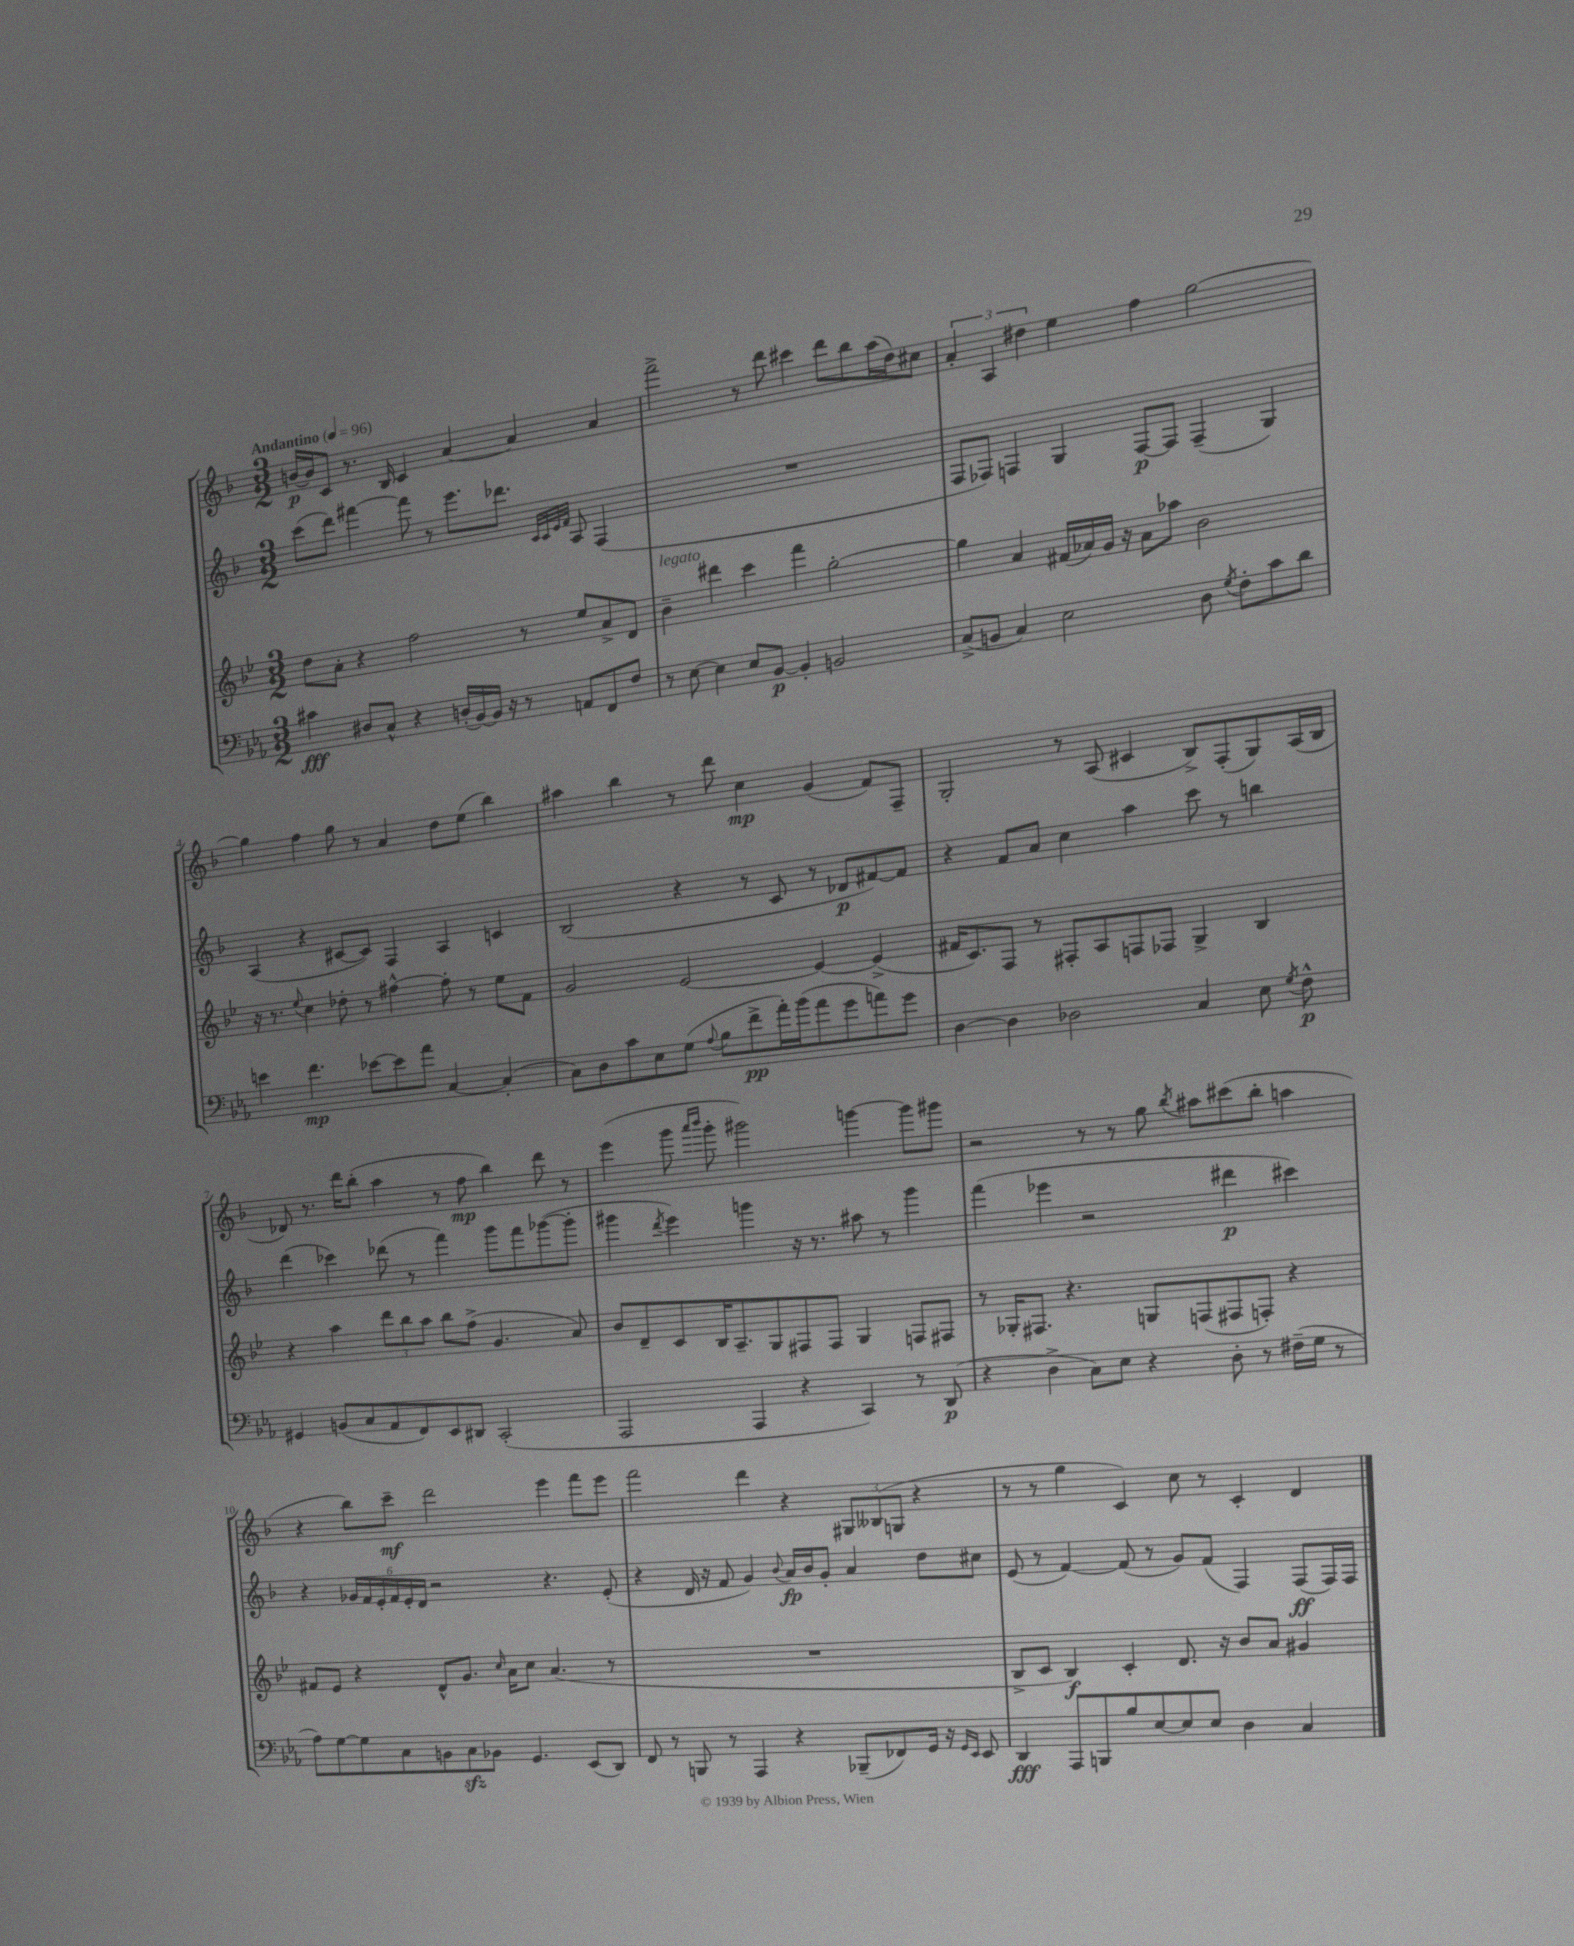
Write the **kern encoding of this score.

**kern	**dynam	**kern	**dynam	**kern	**dynam	**kern	**dynam
*part4	*part4	*part3	*part3	*part2	*part2	*part1	*part1
*staff4	*staff4	*staff3	*staff3	*staff2	*staff2	*staff1	*staff1
*clefF4	*	*clefG2	*	*clefG2	*	*clefG2	*
*k[b-e-a-]	*	*k[b-e-]	*	*k[b-]	*	*k[b-]	*
*M3/2	*	*M3/2	*	*M3/2	*	*M3/2	*
*MM96	*	*MM96	*	*MM96	*	*MM96	*
=1	=1	=1	=1	=1	=1	=1	=1
!	!	!	!	!	!	!LO:TX:a:B:t=Andantino	!
4c#X\	fff	8dd\L	.	(8ccc\L	.	[16bn/LL	p
.	.	.	.	.	.	16b/J]	.
.	.	8a'\J	.	8ddd\J)	.	8c/J	.
8D#X/L	.	4r	.	[4fff#X\	.	8.r	.
8C^^/J	.	.	.	.	.	.	.
.	.	.	.	.	.	16B-/	.
4r	.	2ff\	.	8fff#\]	.	4c/	.
.	.	.	.	8r	.	.	.
(16Dn'/LL	.	.	.	8.eee\L	.	[4a/	.
[16BB-/)	.	.	.	.	.	.	.
16BB-/JJ]	.	.	.	.	.	.	.
16r	.	.	.	8.ddd-X\J	.	.	.
8r	.	8r	.	.	.	4a/]	.
.	.	.	.	32qqc/LLL	.	.	.
.	.	.	.	32qqc/	.	.	.
.	.	.	.	32qqe/	.	.	.
.	.	.	.	32qqf/JJJ	.	.	.
8AAn/L	.	8ee-/L	.	8A/	.	.	.
8FF/	.	8a^/	.	(4F/	.	4a/	.
8F/J	.	8d/J	.	.	.	.	.
=2	=2	=2	=2	=2	=2	=2	=2
!	!	!LO:TX:a:i:t=legato	!	!	!	!	!
8r	.	4b-~\	.	1.r	.	2fff^\	.
[8E-\	.	.	.	.	.	.	.
4E-\]	.	4ddd#X\	.	.	.	.	.
8E-/L	.	4ccc\	.	.	.	8r	.
[8BB-/J	p	.	.	.	.	8ddd\	.
4BB-'/]	.	4fff\	.	.	.	4ccc#X\	.
2BBn/	.	[2gg'\	.	.	.	8ddd\L	.
.	.	.	.	.	.	8bb-\	.
.	.	.	.	.	.	(16aa\L	.
.	.	.	.	.	.	16dd\J)	.
.	.	.	.	.	.	8cc#X\J	.
=3	=3	=3	=3	=3	=3	=3	=3
(8C^/L	.	4gg\]	.	8F/L	.	6a'/	.
8BBn/J	.	.	.	8F-X/J)	.	.	.
.	.	.	.	.	.	6A/	.
4C/)	.	4a/	.	4Fn/	.	.	.
.	.	.	.	.	.	6dd#X\	.
2E-\	.	(16f#X/LL	.	4G/	.	4ee\	.
.	.	16a-X/)	.	.	.	.	.
.	.	16g/JJ	.	.	.	.	.
.	.	16r	.	.	.	.	.
.	.	8a-\L	.	[8F/L	p	4ff\	.
.	.	8aa-X\J	.	8F/J]	.	.	.
8D\	.	2b-\	.	(4F~/	.	[2gg\	.
8qG/	.	.	.	.	.	.	.
8F'\L	.	.	.	.	.	.	.
8c\	.	.	.	4G/)	.	.	.
8d\J	.	.	.	.	.	.	.
!!LO:LB:g=z
=4	=4	=4	=4	=4	=4	=4	=4
4en\	.	16r	.	(4A/	.	4gg\]	.
.	.	8.r	.	.	.	.	.
.	.	8qqee-/	.	.	.	.	.
4.f\	mp	4cc\	.	4r	.	4ff\	.
.	.	8dd-X'\	.	[8c#X/L	.	8gg\	.
[8e-X\L	.	8r	.	8c#/J])	.	8r	.
8e-\]	.	[4ff#X^^\	.	4F/	.	4a/	.
8a-\J	.	.	.	.	.	.	.
[4C/	.	8ff#'\]	.	4A/	.	8dd\L	.
.	.	8r	.	.	.	(8ee\J	.
(4C'/]	.	8ee-\L	.	4cn/	.	4bb-\)	.
.	.	8f\J	.	.	.	.	.
=5	=5	=5	=5	=5	=5	=5	=5
8C\L)	.	2g/	.	(2B-/	.	4aa#X\	.
8D\	.	.	.	.	.	.	.
8c\	.	.	.	.	.	4bb-\	.
8E-\	.	.	.	.	.	.	.
(8G\J	.	[2e-/	.	4r	.	8r	.
8qqA-/	.	.	.	.	.	.	.
8B-\L	.	.	.	.	.	8ddd\	.
8f^\	pp	.	.	8r	.	4cc\	mp
16a-'\L)	.	.	.	8c/	.	.	.
(16b-\J	.	.	.	.	.	.	.
8a-\	.	4e-/_	.	8r	.	(4g/	.
8g\	.	.	.	8d-X/L	p	.	.
8an\)	.	(4e-^/]	.	[8f#X/)	.	8f/L)	.
8g\J	.	.	.	8f#/J]	.	8F~/J	.
=6	=6	=6	=6	=6	=6	=6	=6
[4D\	.	16f#X/KL	.	4r	.	2G'/	.
.	.	8.c/)	.	.	.	.	.
4D\]	.	8F/J	.	8f/L	.	.	.
.	.	8r	.	8a/J	.	.	.
2D-X\	.	8F#X'/L	.	4cc\	.	8r	.
.	.	8A/	.	.	.	(8A/	.
.	.	8Fn/	.	4aa\	.	4c#X/	.
.	.	8F-X/J	.	.	.	.	.
4C/	.	4G^/	.	8ccc\	.	8B-^/L)	.
.	.	.	.	8r	.	(8F'/	.
8E-\	.	4B-/	.	4bbn\	.	8G/)	.
8qG/	.	.	.	.	.	.	.
8F^^\	p	.	.	.	.	(16A/L	.
.	.	.	.	.	.	16B-/JJ	.
!!LO:LB:g=z
=7	=7	=7	=7	=7	=7	=7	=7
4GG#X/	.	4r	.	(4ddd\	.	8d-X/)	.
.	.	.	.	.	.	8.r	.
(8BBn/L	.	4aa\	.	4ccc-X\)	.	.	.
.	.	.	.	.	.	16ddd\KL	.
8C/	.	.	.	.	.	(8bb-'\J	.
8AA-/	.	12ddd\L	.	(8ddd-X\	.	4aa\	.
.	.	12bb-\	.	.	.	.	.
8FF/)	.	.	.	8r	.	.	.
.	.	12aa\J	.	.	.	.	.
8EE-/	.	8bb-\L	.	4fff\)	.	8r	.
8DD#X/J	.	(8ff^\J	.	.	.	8ff\	mp
(2CC'/	.	4.g/	.	8ggg\L	.	4bb-\)	.
.	.	.	.	8fff\	.	.	.
.	.	.	.	([8ggg-X\	.	8ddd\	.
.	.	8a/)	.	8ggg-'\J]	.	8r	.
=8	=8	=8	=8	=8	=8	=8	=8
2AAA-/	.	8b-/L	.	4ggg#X\	.	(4eee\	.
.	.	8d~/	.	.	.	.	.
.	.	.	.	8qddd/	.	.	.
.	.	8c/	.	4eee\)	.	8ggg\	.
.	.	.	.	.	.	16qqaaa/LL	.
.	.	.	.	.	.	16qqbbb-/JJ	.
.	.	16B-/K	.	.	.	8ggg'\	.
.	.	8.A~/	.	.	.	.	.
4AAA-/	.	.	.	4gggn\	.	2ggg#X\)	.
.	.	8G/	.	.	.	.	.
4r	.	8F#X/	.	16r	.	.	.
.	.	.	.	8.r	.	.	.
.	.	8F#/J	.	.	.	.	.
4CC/)	.	4G/	.	8aa#X\	.	[4gggn\	.
.	.	.	.	8r	.	.	.
8r	.	8Fn/L	.	4ggg\	.	8ggg\L]	.
(8DD/	p	8F#X/J	.	.	.	8ggg#X\J	.
=9	=9	=9	=9	=9	=9	=9	=9
4r	.	8r	.	(4fff\	.	2r	.
.	.	16G-X'/KL	.	.	.	.	.
.	.	8.F#X/J	.	.	.	.	.
4D^\	.	.	.	4eee-X\	.	.	.
.	.	4.r	.	.	.	.	.
8C\L)	.	.	.	2r	.	8r	.
8E-\J	.	.	.	.	.	8r	.
4r	.	8Gn/L	.	.	.	8gg\	.
.	.	.	.	.	.	8qbb-/	.
.	.	(8Fn/	.	.	.	8aa#X\L	.
8D'\	.	8F#X/	.	4ddd#X\	p	(8ccc#X\	.
8r	.	8Fn'/J)	.	.	.	8bb-'\J	.
(16F#X~\LL	.	4r	.	4ccc#X\)	.	4aan\	.
16G\JJ	.	.	.	.	.	.	.
8r	.	.	.	.	.	.	.
!!LO:LB:g=z
=10	=10	=10	=10	=10	=10	=10	=10
8A-\L)	.	8f#X/L	.	4r	.	4r	.
[8G\	.	8e-/J	.	.	.	.	.
8G\]	.	4r	.	24g-X/LL	.	8bb-\L)	.
.	.	.	.	24f/	.	.	.
.	.	.	.	24e'/	.	.	.
8C\	.	.	.	24f/	.	8ccc~\J	mf
.	.	.	.	24e'/	.	.	.
.	.	.	.	24d/JJ	.	.	.
8BBn\	.	8d^^/L	.	2r	.	2ddd\	.
8Czz\	.	8.g/J	.	.	.	.	.
8BB-X\J	.	.	.	.	.	.	.
.	.	16qqcc/	.	.	.	.	.
.	.	16a\KL	.	.	.	.	.
4.GG/	.	8cc\J	.	.	.	.	.
.	.	(4.a/	.	4.r	.	4eee\	.
(8EE-/L	.	.	.	.	.	8fff\L	.
8DD/J)	.	8r	.	(8e'/	.	8eee\J	.
=11	=11	=11	=11	=11	=11	=11	=11
8FF/	.	1.r	.	4r	.	2fff\	.
8r	.	.	.	.	.	.	.
8BBBn/	.	.	.	16d/	.	.	.
.	.	.	.	16r	.	.	.
8r	.	.	.	8f/	.	.	.
4AAA-/	.	.	.	4g/)	.	4ddd\	.
.	.	.	.	8qqb-/	.	.	.
4r	.	.	.	16a/LL	fp	4r	.
.	.	.	.	16b-/J	.	.	.
.	.	.	.	8g'/J	.	.	.
(8BBB-X~/L	.	.	.	4a/	.	12G#X/L	.
.	.	.	.	.	.	(12B--X/	.
8FF-X/)	.	.	.	.	.	.	.
.	.	.	.	.	.	12Gn/J	.
16GG/Jk	.	.	.	8dd\L	.	4r	.
16r	.	.	.	.	.	.	.
16qqGG/LL	.	.	.	.	.	.	.
16qqEE-/JJ	.	.	.	.	.	.	.
8EE-/	.	.	.	8cc#X\J	.	.	.
=12	=12	=12	=12	=12	=12	=12	=12
4DD/	fff	8B-^/L	.	(8e/	.	8r	.
.	.	8c/J	.	8r	.	8r	.
8AAA-/L	.	4B-/)	f	[4f/)	.	4gg\	.
8BBBn/	.	.	.	.	.	.	.
8B-/	.	4c'/	.	(8f/]	.	4c/)	.
[8E-/	.	.	.	8r	.	.	.
8E-/]	.	8.d/	.	8g/L)	.	8cc\	.
8E-/J	.	.	.	(8f/J	.	8r	.
.	.	16r	.	.	.	.	.
4D\	.	8b-/L	.	4F/)	.	4c'/	.
.	.	8a/J	.	.	.	.	.
4C/	.	4g#X/	.	(8F/L	ff	4d/	.
.	.	.	.	16F/L)	.	.	.
.	.	.	.	16F/JJ	.	.	.
==	==	==	==	==	==	==	==
*-	*-	*-	*-	*-	*-	*-	*-
